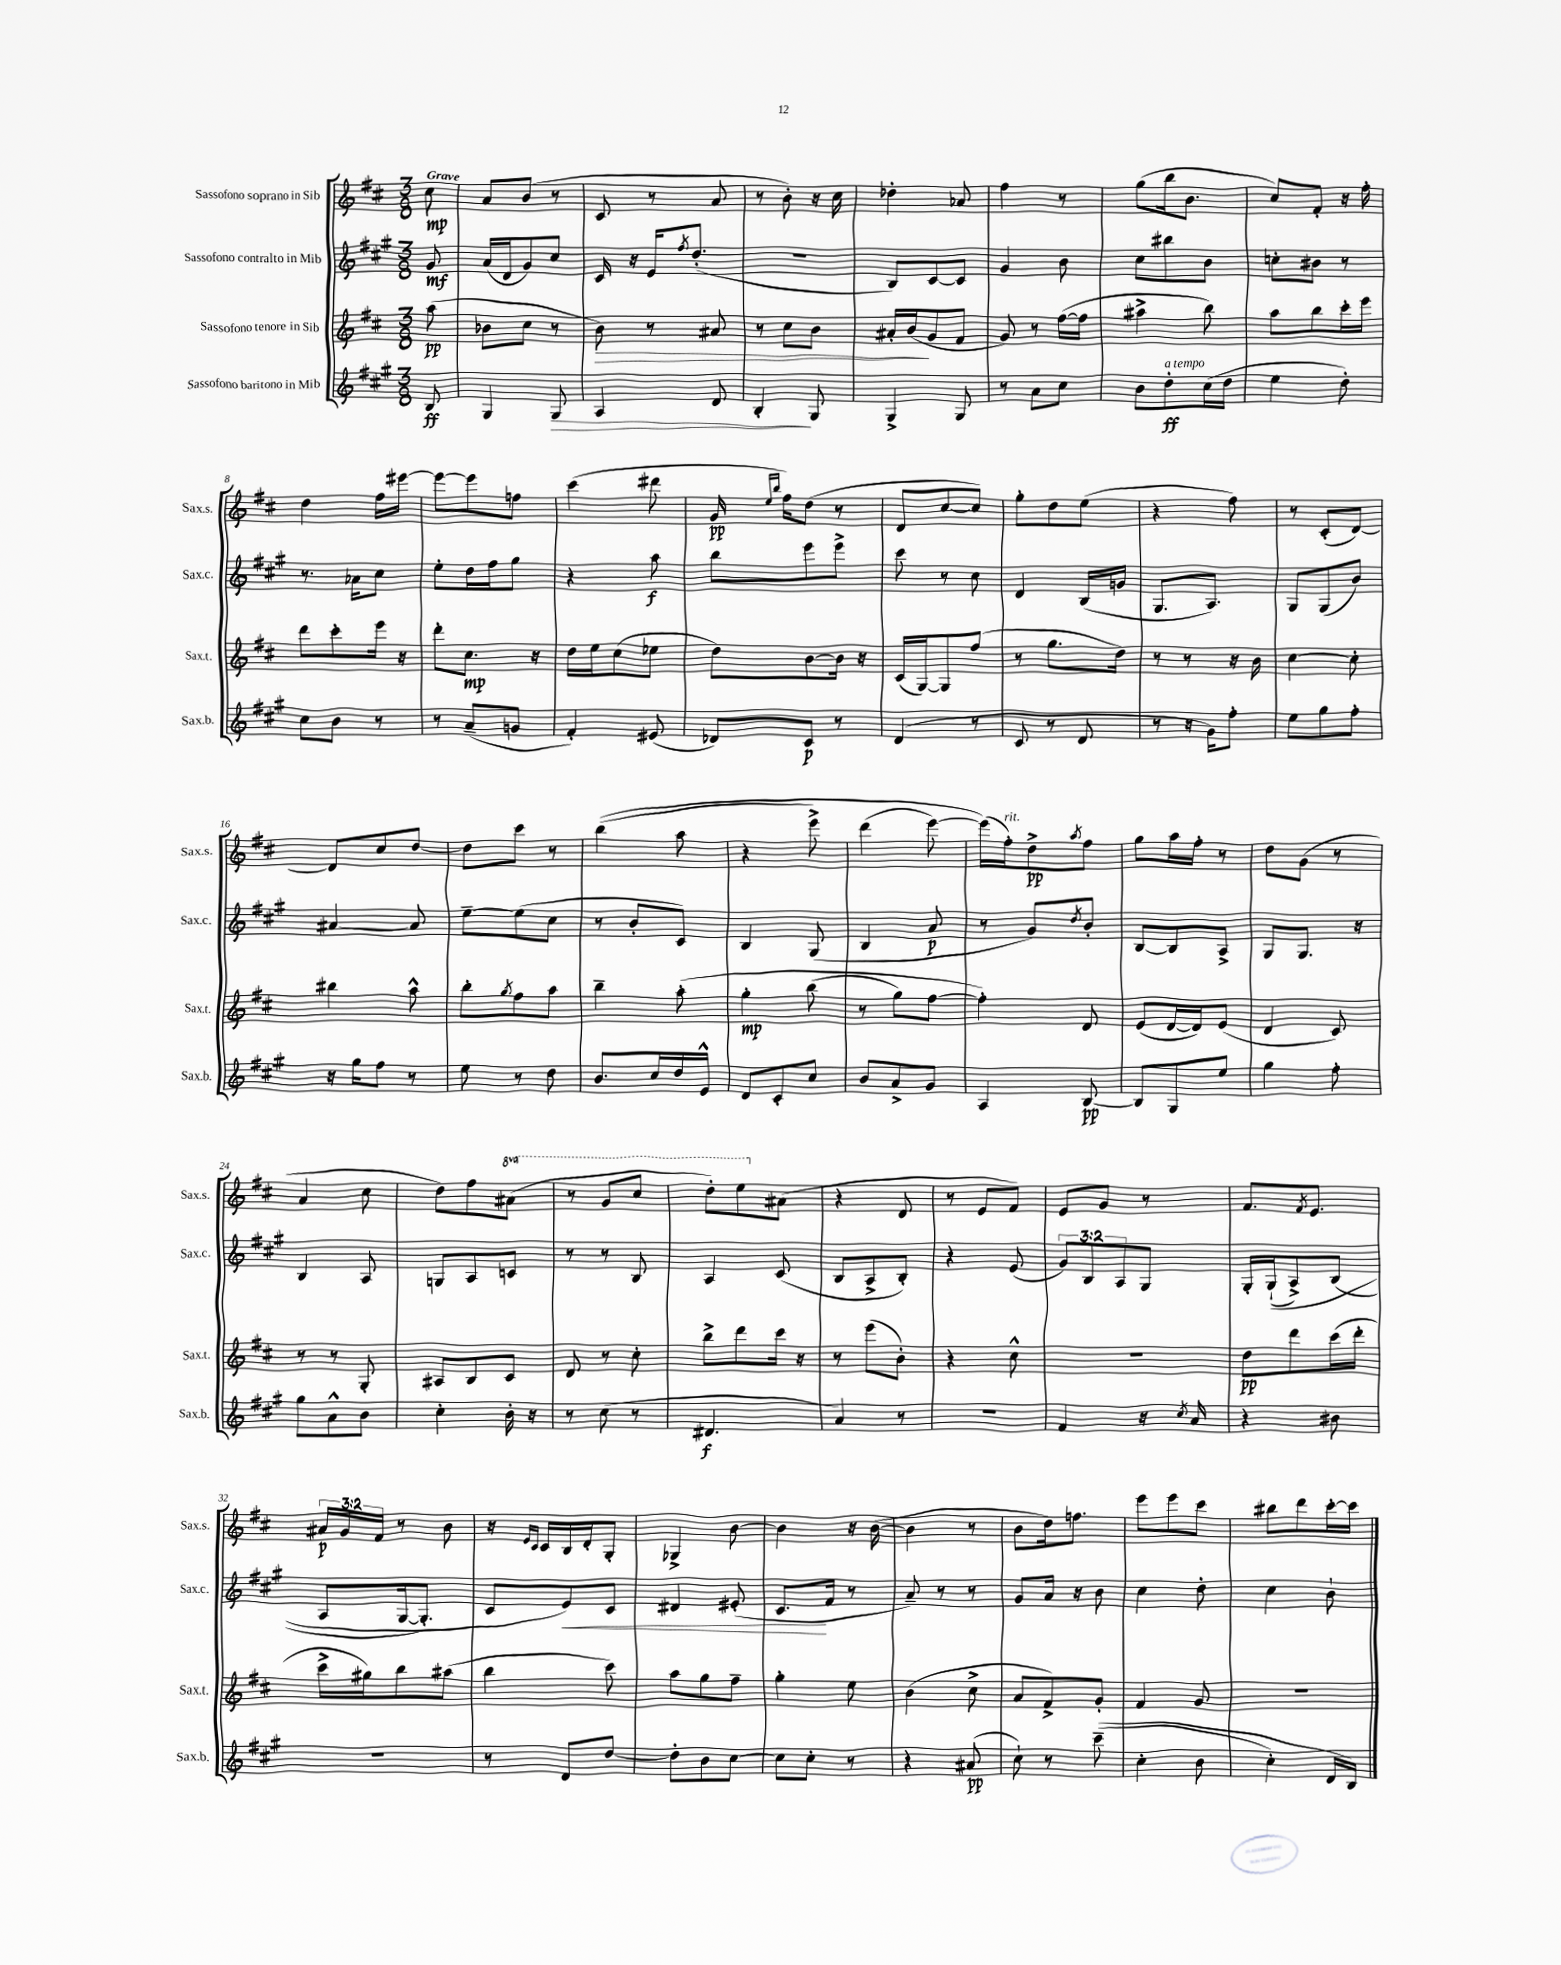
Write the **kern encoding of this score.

**kern	**kern	**kern	**kern
*staff4	*staff3	*staff2	*staff1
*clefG2	*clefG2	*clefG2	*clefG2
*k[f#c#g#]	*k[f#c#]	*k[f#c#g#]	*k[f#c#]
*M3/8	*M3/8	*M3/8	*M3/8
8B	(8aa	8g#	8cc#
=	=	=	=
4G#	8b-	(16a	8a
.	.	16d	.
.	8cc#	8g#)	(8b
8G#	8r	8cc#	8r
=	=	=	=
4A	8b)	16c#	8c#
.	.	16r	.
.	8r	16e	8r
.	.	8qff#	.
.	.	(8.dd'	.
8d	8a#	.	8a
=	=	=	=
4B'	8r	4.r	8r
.	8cc#	.	8b')
8G#	8b	.	16r
.	.	.	16cc#
=	=	=	=
4G#^	16a#'	8B)	4dd-'
.	(16b	.	.
.	8g	[8c#	.
8G#	8f#	8c#]	8a-
=	=	=	=
8r	8g)	4g#	4ff#
8a	8r	.	.
8cc#	([16ff#	8b	8r
.	16ff#]	.	.
=	=	=	=
8b	4aa#^	8cc#	(8gg
8dd'	.	8bb#	16bb
.	.	.	8.b
(16cc#	8bb)	8b	.
16dd	.	.	.
=	=	=	=
4ee	8aa	8cc'	8cc#)
.	8bb	8b#	8f#'
8dd')	16ccc#'	8r	16r
.	16eee	.	16ff#'
=	=	=	=
8cc#	8ddd	8.r	4dd
8b	8ccc#'	.	.
.	.	16a-	.
8r	16eee	8cc#	16ff#
.	16r	.	[16eee#
=	=	=	=
8r	8ddd'	8ee'	8eee#_
(8a~	8.cc#	16dd	8eee#]
.	.	16ff#	.
8g	.	8gg#	8ff
.	16r	.	.
=	=	=	=
4f#')	16dd	4r	(4ccc#
.	16ee	.	.
.	(8cc#	.	.
(8e#	8ee-	8aa	8ddd#
=	=	=	=
8d-)	8dd)	8bb	16g
.	.	.	16qqee
.	.	.	16qqbb
.	.	.	16ff#)
8c#	[8b	8eee	(8dd
8r	16b]	8eee^	8r
.	16r	.	.
=	=	=	=
(4d	(16c#	8ccc#	8d
.	[16G)	.	.
.	8G]	8r	[8cc#
8r	(8ff#	8cc#	8cc#])
=	=	=	=
8c#	8r	4d	8gg'
8r	8.gg	.	8dd
8d	.	(16B	(8ee
.	16dd)	16g	.
=	=	=	=
8r	8r	8.G#	4r
16r	8r	.	.
16g#)	.	8.A)	.
8ff#'	16r	.	8ff#)
.	16b	.	.
=	=	=	=
8ee	[4cc#	8G#	8r
8gg#	.	(8G#	(8c#'
8ff#'	8cc#']	8b)	[8d)
=	=	=	=
16r	4bb#	[4a#	8d]
16gg#	.	.	.
8ff#	.	.	8cc#
8r	8aa^^	8a#]	[8dd
=	=	=	=
8ee	8bb'	[8ee~	8dd]
.	8qgg	.	.
8r	8ff#	(8ee]	8ccc#
8dd	8aa	8cc#	8r
=	=	=	=
8.b	4bb~	8r	&((4bb
.	.	8b'	.
16cc#	.	.	.
16dd	&(8aa'	8c#)	8aa
16e^^	.	.	.
=	=	=	=
8d	4gg'	4B	4r
8c#'	.	.	.
8cc#	(8bb	(8G#	8eee^)
=	=	=	=
8b	8r	4B	(4ddd
8a^	8gg)	.	.
8g#	[8ff#	8a	[8eee)
=	=	=	=
4A	4ff#']&)	8r	(16eee]&)
.	.	.	16ff#')
.	.	8g#)	8dd^
.	.	8qdd	8qaa
[8B	8d	8b'	8ff#
=	=	=	=
8B]	(8e	[8B	8gg
8G#	[16d	8B]	16aa
.	16d])	.	16ff#'
8ee	(8e	8A^	8r
=	=	=	=
4gg#	4d	8G#	8dd
.	.	8.G#	(8g
8ff#'	8c#)	.	8r
.	.	16r	.
=	=	=	=
8gg#	8r	4B	4a
8a^^	8r	.	.
8b	8G'	8A	8cc#
=	=	=	=
4cc#'	8A#	8G	8dd)
.	8B	8A	8ff#
16b'	8c#	8c	(8aa#
16r	.	.	.
=	=	=	=
8r	8d	8r	8r
(8cc#	8r	8r	8gg
8r	8cc#'	8B	8ccc#
=	=	=	=
4.d#	8bb^	4A	8ddd')
.	8ddd	.	8eee
.	16ccc#	(8c#	(8a#
.	16r	.	.
=	=	=	=
4a)	8r	8B	4r
.	(8eee	8A^	.
8r	8b')	8B')	8d
=	=	=	=
4.r	4r	4r	8r
.	.	.	8e
.	8cc#^^	(8e	8f#)
=	=	=	=
4f#	4.r	12g#)	8e
.	.	12B	.
.	.	.	8g
.	.	12A	.
16r	.	8G#	8r
8qcc#	.	.	.
16a	.	.	.
=	=	=	=
4r	8dd	16G#'	8.f#
.	.	&((16G#`	.
.	8ddd	8A^)	.
.	.	.	8qf#
.	.	.	8.e
8b#	(16ccc#	(8B	.
.	16ddd'	.	.
=	=	=	=
4.r	16ccc#^	8A	24a#
.	.	.	24g
.	16gg#)	.	.
.	.	.	24f#
.	8bb	[16G#	8r
.	.	8.G#'])	.
.	(8aa#	.	8b
=	=	=	=
8r	4bb	8c#	16r
.	.	.	16qqe
.	.	.	16qqc#
.	.	.	16c#
8d	.	8e&)	16B
.	.	.	16d'
[8dd	8ccc#)	8c#	8G'
=	=	=	=
8dd']	8aa	4d#	4G-^
8b	8gg	.	.
[8cc#	8ff#~	(8e#'	[8b
=	=	=	=
8cc#]	4gg'	8.c#	4b]
8cc#'	.	.	.
.	.	16f#	.
8r	8ee	8r	16r
.	.	.	([16b
=	=	=	=
4r	(4b	8a~)	4b]
.	.	8r	.
(8a#	8cc#^	8r	8r
=	=	=	=
8cc#`)	8a	8g#	8b
8r	8f#^)	16a	16dd)
.	.	16r	8.ff
&((8ccc#~	8g'	8b	.
=	=	=	=
4cc#'	4f#	4cc#	8eee
.	.	.	8eee
8b	8g	8dd'	8ccc#
=	=	=	=
4cc#')	4.r	4cc#	8bb#
.	.	.	8ddd
16d	.	8b`	[16ccc#'
16B&)	.	.	16ccc#]
==	==	==	==
*-	*-	*-	*-
